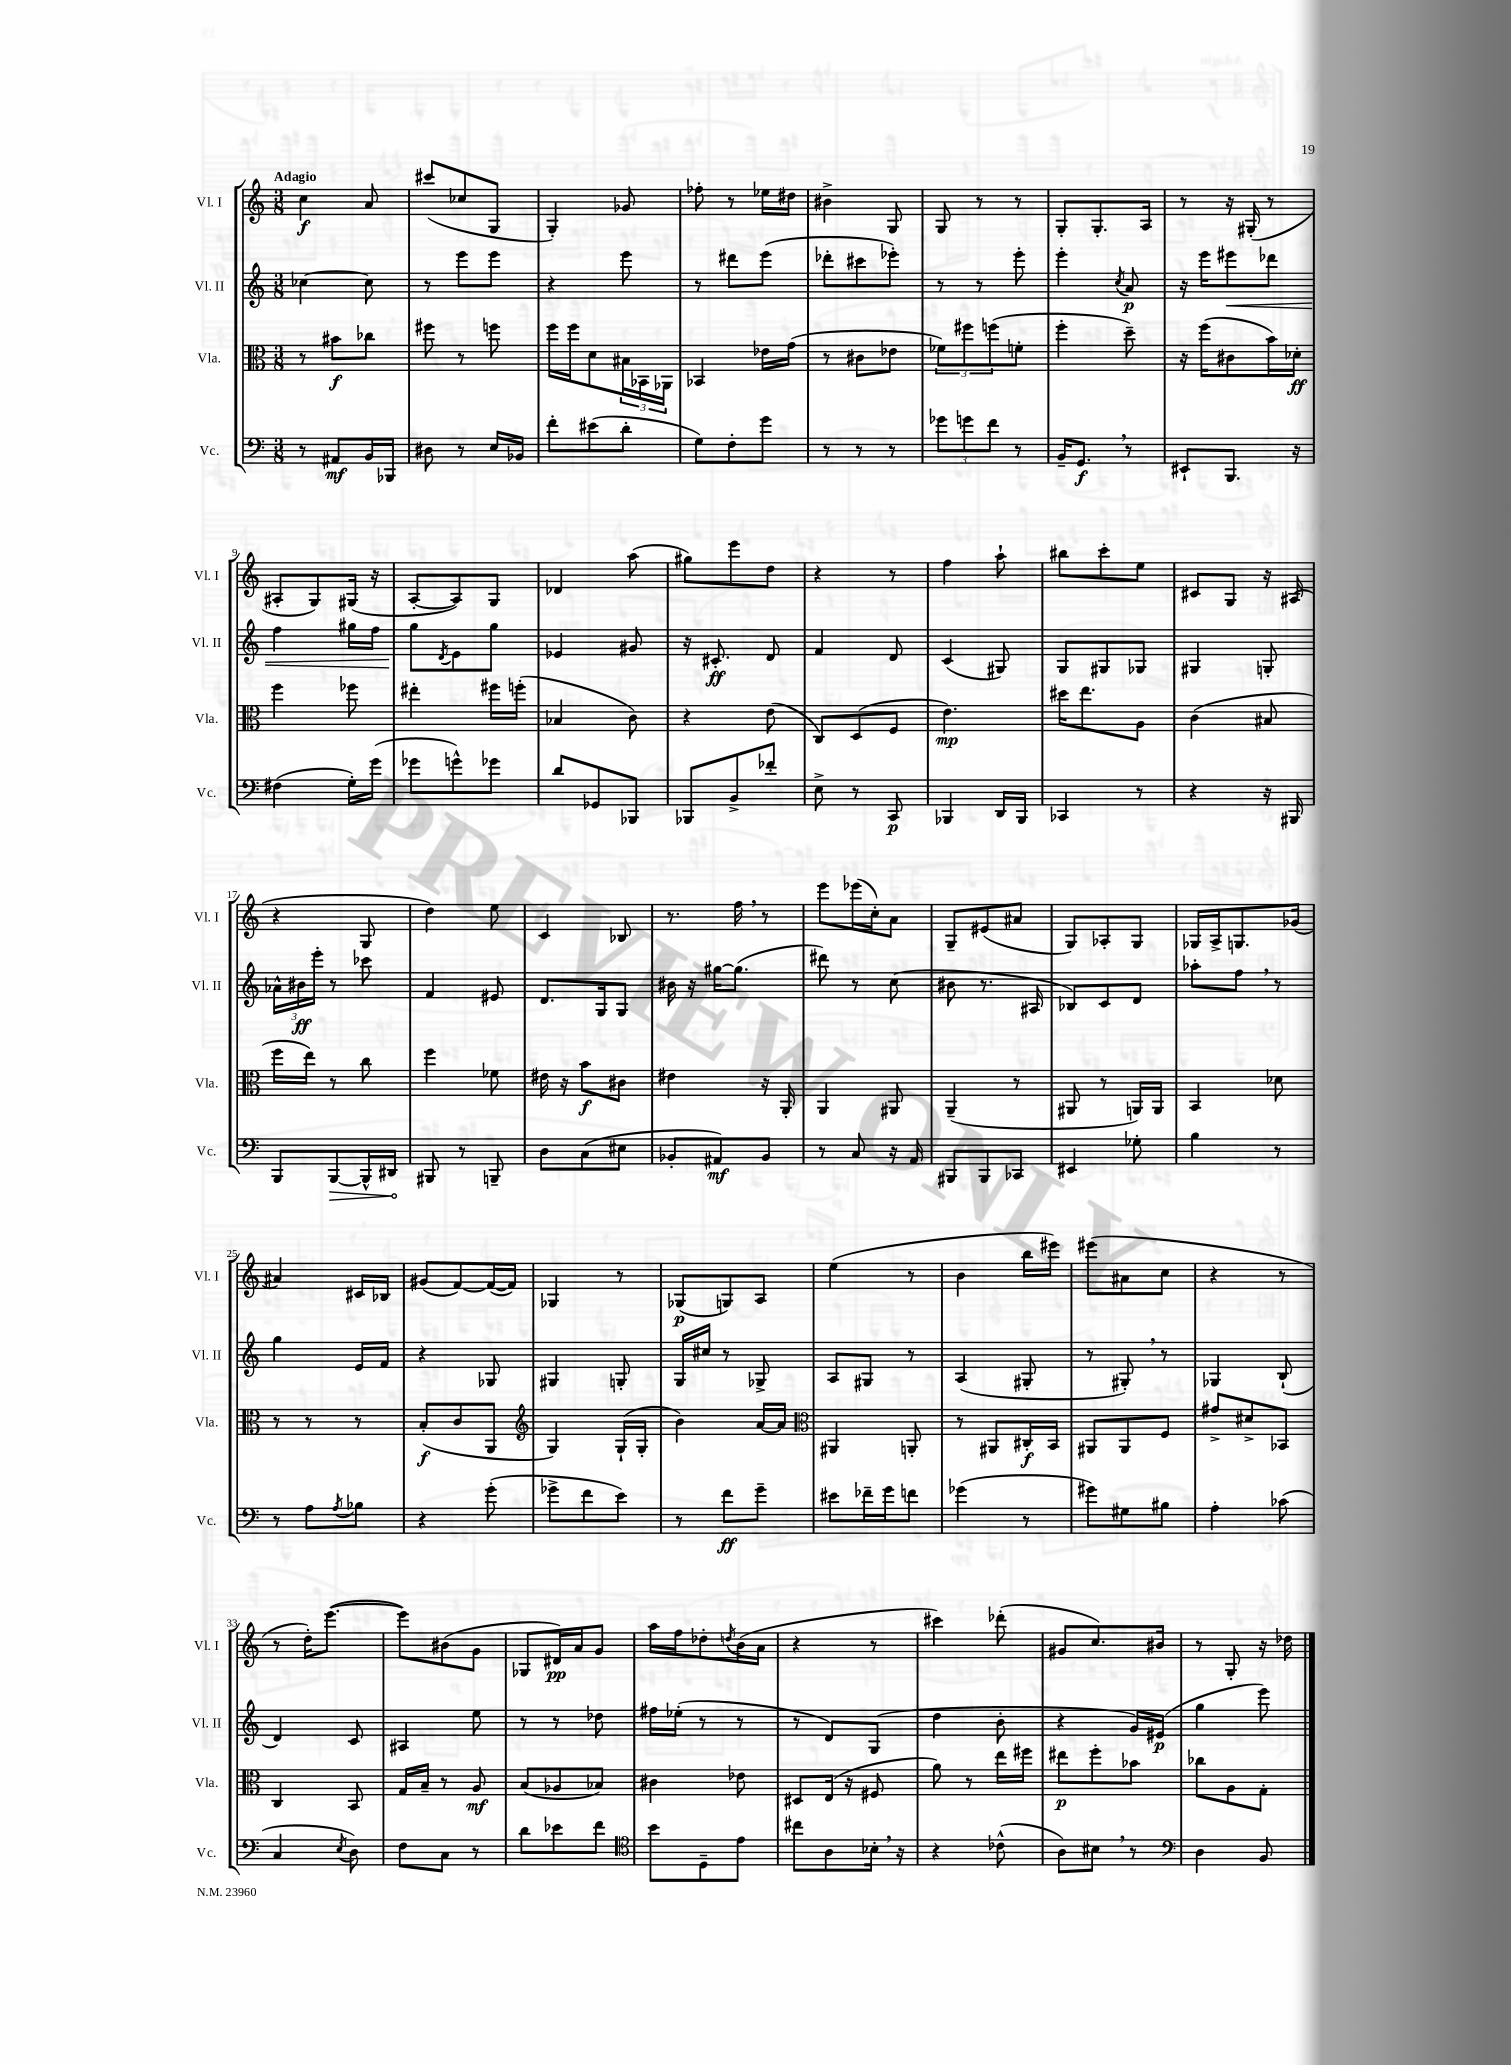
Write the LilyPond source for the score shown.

<<
\new StaffGroup <<
\new Staff = "s0" \with { instrumentName = "Vl. I" shortInstrumentName = "Vl. I" } {
    \clef treble \key c \major \numericTimeSignature \time 3/8 \tempo "Adagio"
    c''4\f a'8 |
    cis'''8( ces''8 g8 |
    g4-.) ges'8 |
    fes''8-. r8 ees''16 dis''16 |
    bis'4-> g8 |
    g8 r8 r8 |
    g8-. g8.-. a16 |
    r8 r16 gis16-.( r8 |
    ais8-. g8) gis16( r16 |
    a8~-. a8) g8 |
    des'4 a''8( |
    gis''8) e'''8 d''8 |
    r4 r8 |
    f''4 a''8-! |
    bis''8 c'''8-. e''8 |
    cis'8 g8 r16 ais16( |
    r4 g8 |
    d''4) e''8 |
    c'4 bes8 |
    r8. f''16 \breathe r8 |
    e'''8 ees'''16( c''16-.) a'8 |
    g8-- eis'8( ais'8 |
    g8) aes8-. g8 |
    ges16 a16-> g8. ges'16( |
    ais'4) cis'16 bes16 |
    gis'8( f'8~) f'16~( f'16) |
    ges4 r8 |
    ges8\p( g8) a8 |
    e''4( r8 |
    b'4 b''16 eis'''16) |
    eis'''8( ais'8 c''8 |
    r4 r8 |
    r8 d''16-.) e'''8.~( |
    e'''8) bis'8( g'8 |
    ges8 dis'16\pp) a'16 g'8 |
    a''16 f''16 des''8-. \acciaccatura { d''8 } b'16( a'16 |
    r4 r8 |
    cis'''4) des'''8-.( |
    gis'8 c''8.) bis'16 |
    r8 g8-. r16 des''16 \bar "|." |
}
\new Staff = "s1" \with { instrumentName = "Vl. II" shortInstrumentName = "Vl. II" } {
    \clef treble \key c \major \numericTimeSignature \time 3/8
    ces''4~ ces''8 |
    r8 e'''8 e'''8 |
    r4 e'''8 |
    r8 dis'''8 e'''8( |
    des'''8-. cis'''8 ees'''8-.) |
    r8 r8 e'''8-. |
    e'''4-. \acciaccatura { c''8 } a'8\p |
    r16 e'''16 eis'''8\< des'''8 |
    f''4 gis''16 f''16 |
    g''8\! \acciaccatura { d'8 } e'8 g''8 |
    ees'4 gis'8 |
    r16 cis'8.-.\ff d'8 |
    f'4 d'8 |
    c'4( gis8) |
    g8 gis8 ges8 |
    gis4 g8-. |
    \tuplet 3/2 { aes'16-^ bis'16\ff e'''16-. } r8 ces'''8 |
    f'4 eis'8 |
    d'8. g16 g8 |
    bis'16 r16 gis''16~ gis''8.( |
    dis'''8) r8 c''8( |
    bis'8 r8. ais16 |
    bes8) c'8 d'8 |
    aes''8-. f''8 \breathe r8 |
    g''4 e'16 f'16 |
    r4 ges8 |
    gis4 g8-. |
    g16 cis''16 r8 ges8-> |
    a8 gis8 r8 |
    a4( gis8-. |
    r8 gis8-.) \breathe r8 |
    ges4 b8-!( |
    d'4) c'8 |
    ais4 e''8 |
    r8 r8 des''8 |
    fis''16 ees''16-.( r8 r8 |
    r8 d'8) g8( |
    d''4 b'8-. |
    r4 g'16) eis'16\p( |
    g''4 e'''8) \bar "|." |
}
\new Staff = "s2" \with { instrumentName = "Vla." shortInstrumentName = "Vla." } {
    \clef alto \key c \major \numericTimeSignature \time 3/8
    r8 bis'8\f ces''8 |
    fis''8 r8 f''8 |
    f''16 f''16 d'8 \tuplet 3/2 { bis16 bes,16 aes,16 } |
    bes,4 ees'16 g'16( |
    r8 cis'8 ees'8 |
    \tuplet 3/2 { fes'8) fis''8 f''8( } f'8-. |
    f''4-. d''8--) |
    r16 f''16( cis'8 b'16) des'16-.\ff |
    f''4 fes''8 |
    eis''4-. fis''16 f''16-.( |
    bes4 c'8) |
    r4 e'8( |
    c8) d8( f8 |
    e'4.\mp) |
    dis''16 e''8. a8 |
    c'4( bis8 |
    f''16 e''16) r8 c''8 |
    f''4 fes'8 |
    eis'16 r16 b'8\f cis'8 |
    eis'4 r16 a,16-. |
    a,4 ais,8 |
    a,4--( r8 |
    ais,8 r8 a,16) a,16 |
    b,4 des'8 |
    r8 r8 r8 |
    b8-.\f( c'8 a,8 |
    \clef treble g4) g16-!( g16-. |
    b'4) a'16~ a'16 |
    \clef alto ais,4 a,8-. |
    r8 ais,8 cis16-.\f b,16 |
    ais,8 ais,8 f8 |
    gis'8-> dis'8-> bes,8 |
    c4 b,8 |
    g16 b16-- r8 a8\mf |
    b8( aes8 bes8) |
    cis'4 ees'8 |
    dis8 e16( r16 fis8 |
    a'8) r8 e''16 fis''16 |
    eis''8\p f''8-. bes'8 |
    ces''8 a8 g8-. \bar "|." |
}
\new Staff = "s3" \with { instrumentName = "Vc." shortInstrumentName = "Vc." } {
    \clef bass \key c \major \numericTimeSignature \time 3/8
    r8 ais,8\mf b,16 bes,,16 |
    dis8 r8 e16 bes,16 |
    f'8-. eis'8( d'8-. |
    g8) f8-. g'8 |
    r8 r8 r8 |
    \tuplet 3/2 { ges'8 g'8 f'8 } r8 |
    b,16-- g,8.\f \breathe r8 |
    eis,8-! b,,8. r16 |
    fis4( g16-.) g'16( |
    ges'8 g'8-^) ges'8 |
    d'8 ges,8 bes,,8 |
    bes,,8 b,8-> fes'8-. |
    e8-> r8 c,8\p |
    bes,,4 d,16 bes,,16 |
    ces,4 r8 |
    r4 r16 bis,,16 |
    b,,8 \once \override Hairpin.circled-tip = ##t b,,8~\> b,,16-^ dis,16\! |
    bis,,8 r8 b,,8-- |
    d8 c8( eis8 |
    bes,8-. ais,8\mf) bes,8 |
    r8 c8 r16 a,16 |
    bis,,8 bis,,8 ces,8 |
    eis,4 ges8-. |
    b4 r8 |
    r8 a8 \acciaccatura { a8 } bes8 |
    r4 g'8-.( |
    ges'8-> f'8 e'8) |
    r8 f'8\ff g'8-- |
    eis'8 fes'16-- g'16 f'8 |
    ges'4( r8 |
    gis'8) gis8 bis8 |
    a4-. ces'8( |
    c4 \acciaccatura { e8 } d8) |
    f8 c8 r8 |
    d'8 ees'8 f'8 |
    \clef tenor b'8 d8-- e'8 |
    cis''8 a8 bes16-. \breathe r16 |
    r4 ces'8-^( |
    a8) bis8 \breathe r8 |
    \clef bass d4 b,8 \bar "|." |
}
>>
>>
